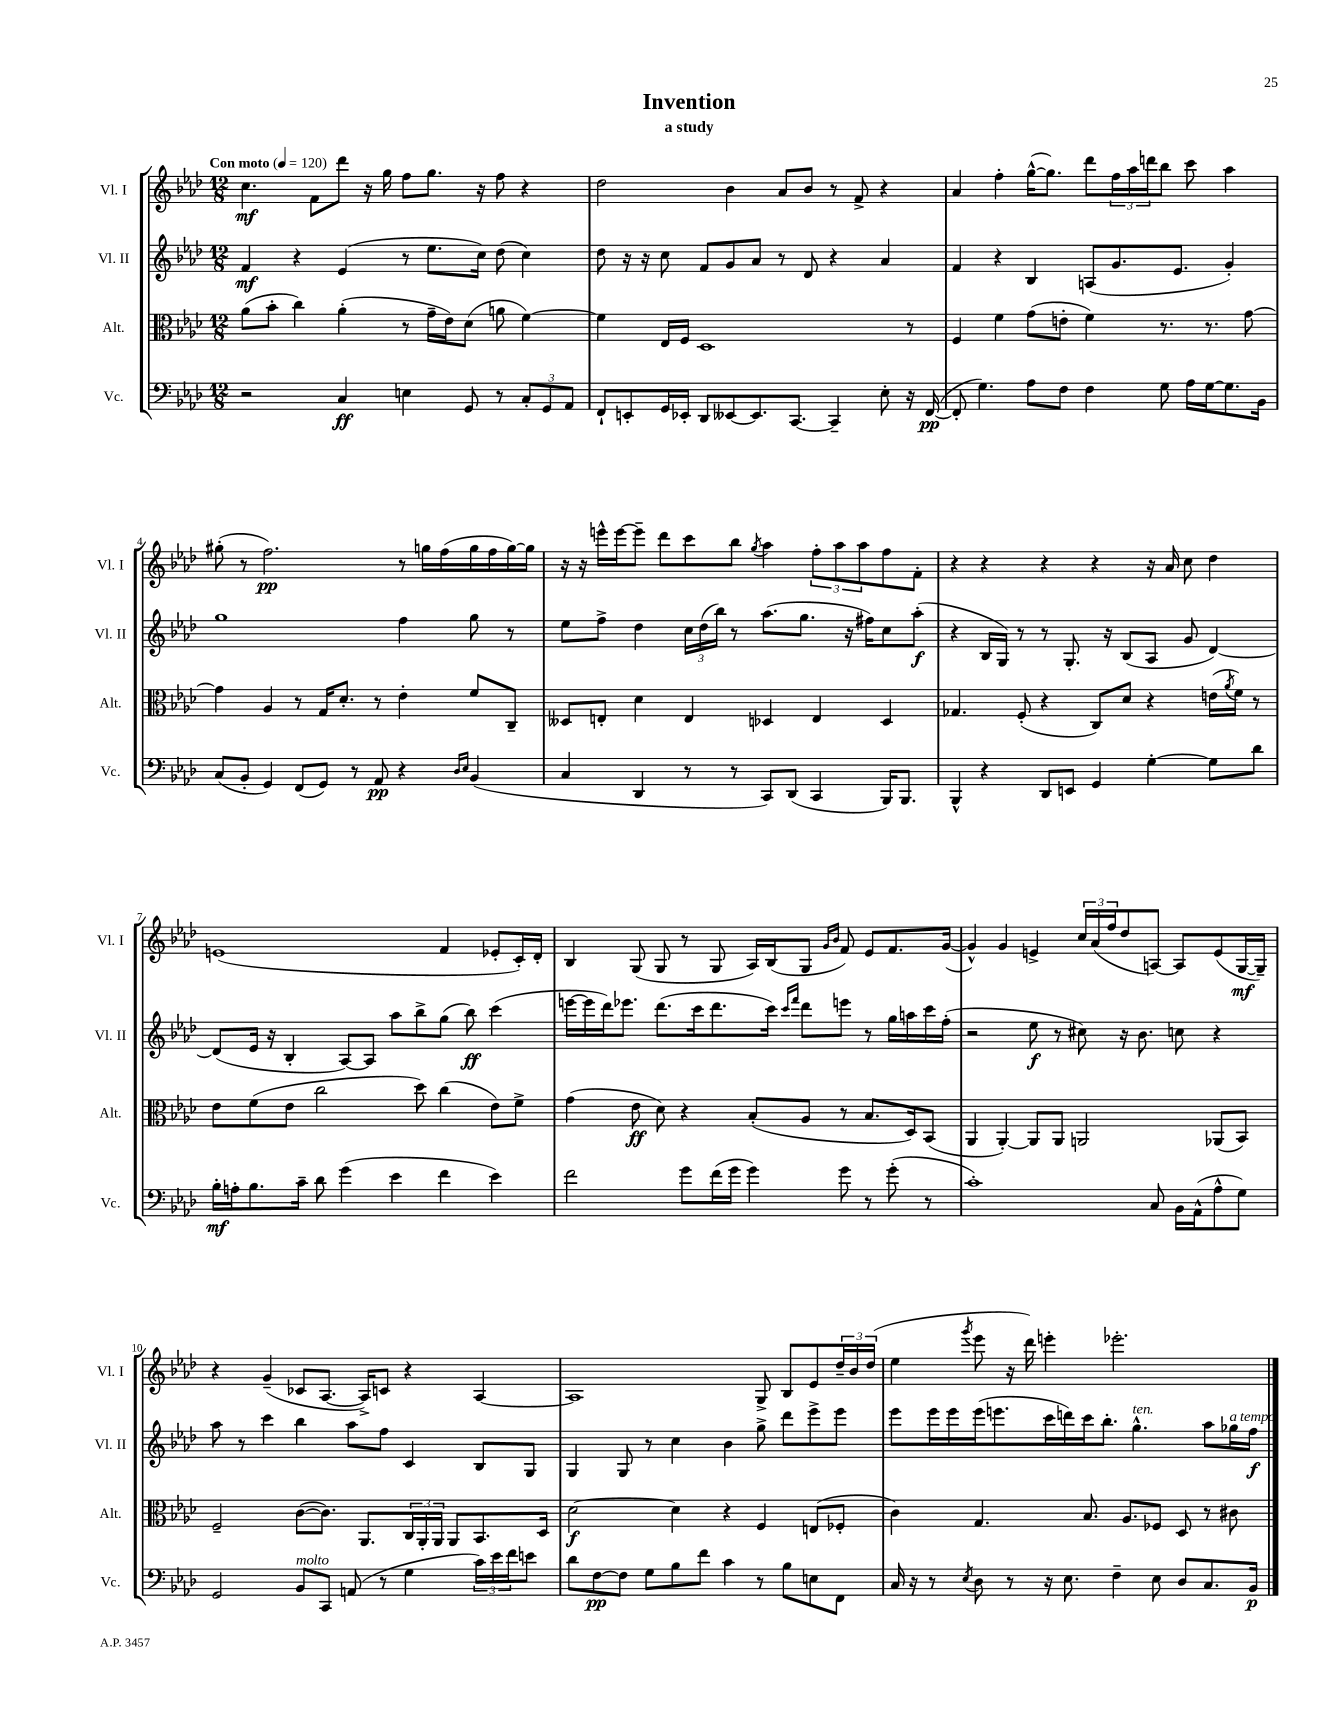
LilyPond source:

\header { title = "Invention" subtitle = "a study" }
<<
\new StaffGroup <<
\new Staff = "s0" \with { instrumentName = "Vl. I" shortInstrumentName = "Vl. I" } {
    \clef treble \key aes \major \numericTimeSignature \time 12/8 \tempo "Con moto" 4 = 120
    c''4.\mf f'8 des'''8 r16 g''16 f''8 g''8. r16 f''8 r4 |
    des''2 bes'4 aes'8 bes'8 r8 f'8-> r4 |
    aes'4 f''4-. g''16~-^( g''8.) des'''8 \tuplet 3/2 { f''16 aes''16 d'''16 } bes''8 c'''8 aes''4 |
    gis''8-.( r8 f''2.\pp) r8 g''16 f''16( g''16 f''16 g''16~) g''16 |
    r16 r16 e'''16-^ e'''16~ e'''8-- des'''8 c'''8 bes''8 \acciaccatura { g''8 } aes''4 \tuplet 3/2 { f''8-. aes''8 aes''8 } f''8 f'8-. |
    r4 r4 r4 r4 r16 aes'16 c''8 des''4 |
    e'1( f'4 ees'8-. c'16-.) des'16-. |
    bes4 g8( g8 r8 g8 aes16) bes16( g8 \grace { g'16 bes'16 } f'8) ees'8 f'8. g'16~( |
    g'4-^) g'4 e'4-> \tuplet 3/2 { c''16 aes'16( f''16 } des''8 a8~) a8 e'8( g16~\mf g16--) |
    r4 g'4--( ces'8 aes8.~ aes16->) c'8 r4 aes4~ |
    aes1 g8-> bes8 ees'8 \tuplet 3/2 { des''16-- bes'16 des''16( } |
    ees''4 \acciaccatura { g'''8 } ees'''8 r16 des'''16) e'''4-. ees'''2.-. \bar "|." |
}
\new Staff = "s1" \with { instrumentName = "Vl. II" shortInstrumentName = "Vl. II" } {
    \clef treble \key aes \major \numericTimeSignature \time 12/8
    f'4\mf r4 ees'4( r8 ees''8. c''16) des''8( c''4) |
    des''8 r16 r16 c''8 f'8 g'8 aes'8 r8 des'8 r4 aes'4 |
    f'4 r4 bes4 a8( g'8. ees'8. g'4-.) |
    g''1 f''4 g''8 r8 |
    ees''8 f''8-> des''4 \tuplet 3/2 { c''16 des''16( bes''16) } r8 aes''8.( g''8. r16 fis''16) c''8 aes''8-.\f( |
    r4 bes16 g16) r8 r8 g8.-. r16 bes8( aes8 g'8 des'4~) |
    des'8( ees'16 r16 bes4-. aes8~) aes8 aes''8 bes''8-> g''8( bes''8\ff) c'''4( |
    e'''16~ e'''16 des'''16) ees'''8. des'''8.( c'''16 des'''8. c'''16) \grace { c'''16 f'''16 } des'''8 e'''8 r8 g''16 a''16 c'''16 f''16-.( |
    r2 ees''8\f r8 cis''8) r16 bes'8. c''8 r4 |
    aes''8 r8 c'''4 bes''4 aes''8 f''8 c'4 bes8 g8 |
    g4 g8 r8 c''4 bes'4 g''8-> des'''8 ees'''8-> ees'''8 |
    ees'''8 ees'''16 ees'''16 ees'''16( e'''8. c'''16 d'''16) c'''16 bes''8.-. g''4.-^^\markup { \italic "ten." } aes''8 ges''16^\markup { \italic "a tempo" } f''16\f \bar "|." |
}
\new Staff = "s2" \with { instrumentName = "Alt." shortInstrumentName = "Alt." } {
    \clef alto \key aes \major \numericTimeSignature \time 12/8
    aes'8( bes'8-. c''4) aes'4-.( r8 g'16-- ees'16) des'8( a'8 f'4~) |
    f'4 ees16 f16 des1 r8 |
    f4 f'4 g'8( e'8-. f'4) r8. r8. g'8~ |
    g'4 aes4 r8 g16 des'8.-. r8 ees'4-. f'8 c8-- |
    deses8 e8-. des'4 e4 des4 e4 des4 |
    ges4. f8-.( r4 c8) des'8 r4 e'16( \acciaccatura { aes'8 } f'16) r8 |
    ees'8 f'8( ees'8 c''2 des''8) c''4( ees'8) f'8-> |
    g'4( ees'8\ff des'8) r4 bes8-.( aes8 r8 bes8. des16) bes,8( |
    aes,4 aes,4~-.) aes,8 aes,8 a,2 aes,8( bes,8) |
    f2-- c'8~( c'8.) aes,8. \tuplet 3/2 { c16 aes,16-. aes,16 } aes,8 bes,8. des16 |
    des'2~\f des'4 r4 f4 e8( fes8-. |
    c'4) g4. bes8. aes8. fes8 des8 r8 cis'8 \bar "|." |
}
\new Staff = "s3" \with { instrumentName = "Vc." shortInstrumentName = "Vc." } {
    \clef bass \key aes \major \numericTimeSignature \time 12/8
    r2 c4\ff e4 g,8 r8 \tuplet 3/2 { c8-. g,8 aes,8 } |
    f,8-! e,8-. g,16 ees,16-. des,8 eeses,8~ eeses,8. c,8.~ c,4-- ees8-. r16 f,16~\pp( |
    f,8-. g4.) aes8 f8 f4 g8 aes16 g16~ g8. bes,16 |
    c8( bes,8-. g,4) f,8( g,8) r8 aes,8\pp r4 \grace { des16 ees16 } bes,4( |
    c4 des,4 r8 r8 c,8) des,8( c,4 bes,,16) bes,,8. |
    bes,,4-^ r4 des,8 e,8 g,4 g4~-. g8 des'8 |
    bes16-.\mf a16-. bes8. c'16-- des'8 g'4( ees'4 f'4 ees'4) |
    f'2 g'8 f'16( g'16 g'4) g'8 r8 g'8-.( r8 |
    c'1-.) c8 bes,16 aes,16-^( aes8-^ g8) |
    g,2 bes,8^\markup { \italic "molto" } c,8 a,8( r8 g4 \tuplet 3/2 { c'16) ees'16 f'16 } e'8 |
    des'8 f8~\pp f8 g8 bes8 f'8 c'4 r8 bes8 e8 f,8 |
    c16 r16 r8 \acciaccatura { ees8 } des8 r8 r16 ees8. f4-- ees8 des8 c8. bes,16\p \bar "|." |
}
>>
>>
